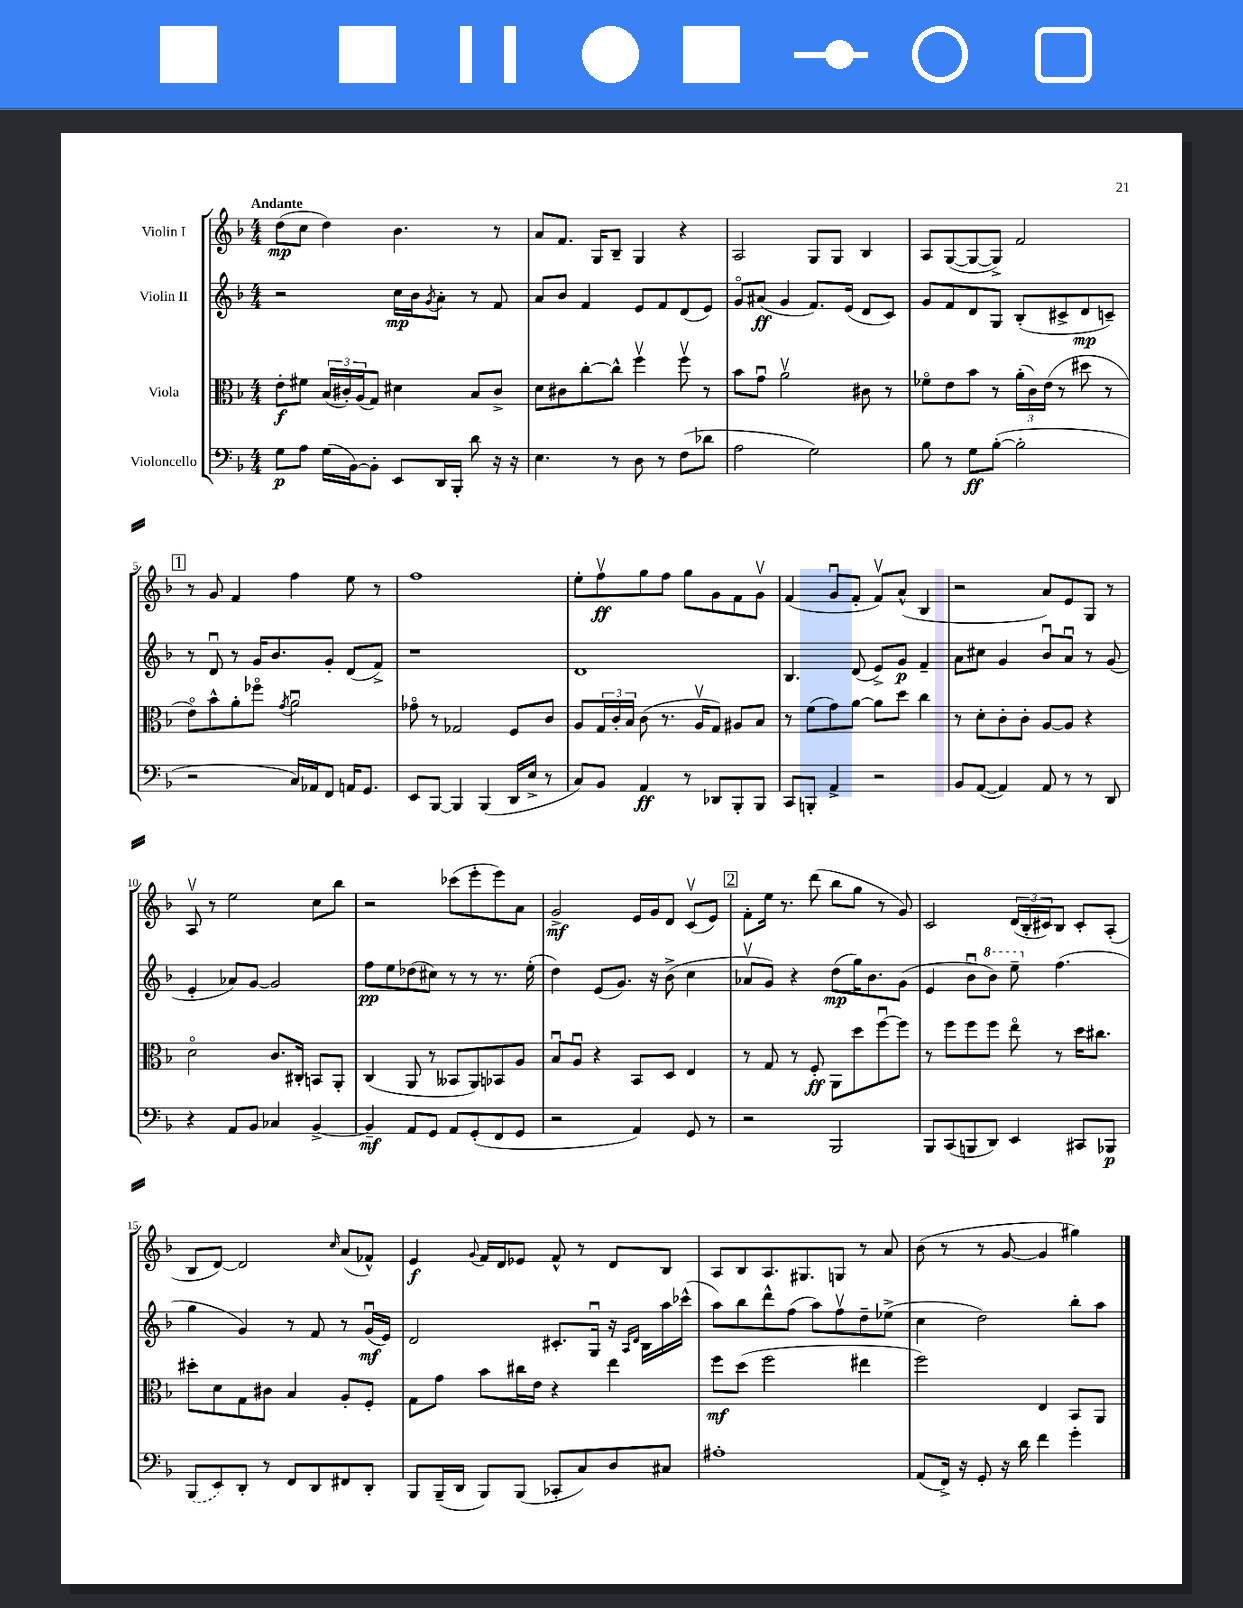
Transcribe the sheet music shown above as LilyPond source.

<<
\new StaffGroup <<
\new Staff = "s0" \with { instrumentName = "Violin I" } {
    \clef treble \key f \major \numericTimeSignature \time 4/4 \tempo "Andante"
    d''8\mp( c''8 d''4) bes'4. r8 |
    a'8 f'8. g16 bes8-- g4 r4 |
    a2 g8 g8 bes4 |
    a8 g8~( g8~ g8->) f'2 |
    \mark \markup { \box "1" } r8 g'8 f'4 f''4 e''8 r8 |
    f''1 |
    e''8-. f''8\upbow\ff g''8 f''8 g''8 g'8 f'8 g'8\upbow |
    f'4( g'8\downbow f'8-. f'8\upbow) a'8-^( bes4 |
    r2 a'8) e'8 g8 r8 |
    a8\upbow r8 e''2 c''8 bes''8 |
    r2 ces'''8( e'''8-. e'''8) a'8 |
    g'2->\mf e'16 g'16 d'8 c'8\upbow( e'8) |
    \mark \markup { \box "2" } f'8-. e''16 r8. d'''8( bes''8 g''8 r8 g'8) |
    c'2 \tuplet 3/2 { d'16( bes16-. cis'16) } bes8 cis'8-. a8-.( |
    bes8 d'8~) d'2 \grace { c''16 } a'8( fes'8-^) |
    e'4\f \appoggiatura { g'8 } f'16 d'16 ees'8 f'8-^ r8 d'8 bes8 |
    a8 bes8 a8. gis8. g8 r8 a'8 |
    bes'8( r8 r8 g'8~ g'4 gis''4) \bar "|." |
}
\new Staff = "s1" \with { instrumentName = "Violin II" } {
    \clef treble \key f \major \numericTimeSignature \time 4/4
    r2 c''16\mp bes'16 \acciaccatura { g'8 } a'8-. r8 f'8 |
    a'8 bes'8 f'4 e'8 f'8 d'8( e'8) |
    g'8\flageolet ais'8\ff( g'4 f'8.) e'16( d'8 c'8) |
    g'8 f'8 d'8 g8 bes8-.( cis'8-> d'8\mp c'8--) |
    \mark \markup { \box "1" } r8 d'8\downbow r8 g'16 bes'8. g'8-. d'8( f'8->) |
    r1 |
    d'1 |
    bes4. d'8( e'8->) g'8\p f'4-- |
    a'8 cis''8 g'4 bes'8\downbow a'8\downbow r8 g'8( |
    e'4-. aes'8) g'8~ g'2 |
    f''8\pp e''8 des''8( cis''8) r8 r8 r8. e''16-.( |
    d''4) e'8( g'8.) r16 bes'8->( c''4 |
    \mark \markup { \box "2" } aes'8\upbow g'8) r4 d''8\mp( g''16) bes'8. g'8( |
    e'4 bes'8\downbow \ottava #1 bes''8) e'''8-- \ottava #0 f''4.( |
    g''4 g'4) r8 f'8 r8 g'16\downbow\mf( e'16) |
    d'2 cis'8.-. g16\downbow r16 \grace { a16 d'16 } bes16 a''16 ces'''16-^( |
    a''8) bes''8 d'''8-^ f''8( a''8) f''8\upbow d''8-- ees''8->( |
    c''4 d''2) bes''8-. a''8 \bar "|." |
}
\new Staff = "s2" \with { instrumentName = "Viola" } {
    \clef alto \key f \major \numericTimeSignature \time 4/4
    e'8-.\f fis'8 \tuplet 3/2 { bes16( cis'16-.) a16( } g8) dis'4 bes8 cis'8-> |
    d'8 cis'8 c''8~-. c''8-^ f''4\upbow f''8\upbow r8 |
    bes'8 g'8\downbow a'2\upbow cis'8 r8 |
    fes'8\flageolet e'8 bes'8 r8 \tuplet 3/2 { a'16-.( c'16) e'16( } r8 dis''8 r8 |
    \mark \markup { \box "1" } e'8\flageolet) bes'8-^ a'8-. fes''8\flageolet \acciaccatura { g'8 } a'2\downbow |
    ges'8\flageolet r8 ges2 f8 c'8 |
    a8 \tuplet 3/2 { g16 c'16-. bes16 } c'8( r8. a16\upbow g8) ais8 bes8 |
    r8 f'8( g'8) a'8~ a'8 d''8 c''4 |
    r8 d'8-. c'8-. c'8-. a8~ a8 r4 |
    d'2\flageolet c'8. cis16-. b,8 a,8-. |
    c4( a,8 r8 beses,8 a,8) bes,8 a8 |
    bes8\downbow a8\downbow r4 bes,8 d8 e4 |
    \mark \markup { \box "2" } r8 g8 r8 f8-.\ff a,8 d''8 f''8~\downbow f''8 |
    r8 f''8 f''8 f''8 e''8\flageolet r8 d''16 cis''8. |
    dis''8-. d'8 g8 cis'8 bes4 a8-. f8-. |
    g8 g'8 bes'8 cis''16 e'16 r4 e''4 |
    f''8\mf d''8( f''2 eis''4 |
    f''2) e4 bes,8 a,8 \bar "|." |
}
\new Staff = "s3" \with { instrumentName = "Violoncello" } {
    \clef bass \key f \major \numericTimeSignature \time 4/4
    g8\p a8 g16( bes,16~) bes,8-. e,8 d,16 bes,,16-. d'8 r16 r16 |
    e4. r8 d8 r8 f8( des'8 |
    a2 g2) |
    bes8 r8 g8\ff bes8~-.( bes2-. |
    \mark \markup { \box "1" } r2 c16) aes,16 f,8 a,16 g,8. |
    e,8 bes,,8~ bes,,4 bes,,4( d,16 e16-> r8 |
    c8) bes,8 a,4\ff r8 des,8 bes,,8-. bes,,8 |
    c,8 b,,8-. a,4-> r2 |
    bes,8 a,8~( a,4) a,8 r8 r8 d,8 |
    r4 a,8 bes,8 ces4 bes,4~-> |
    bes,4--\mf a,8 g,8 a,8 g,8-.( f,8 g,8 |
    r2 a,4) g,8 r8 |
    \mark \markup { \box "2" } r2 bes,,2 |
    bes,,8 c,8( b,,8 d,8) e,4 cis,8 bes,,8\p |
    \once \slurDashed bes,,8( e,8) d,8-. r8 f,8 d,8 fis,8 d,8-. |
    bes,,8 bes,,16--( d,16 bes,,8) bes,,8( ces,8-. c8) d8 cis8 |
    ais1-. |
    a,8( f,16->) r16 g,8-. r16 d'16 f'4 g'4-. \bar "|." |
}
>>
>>
